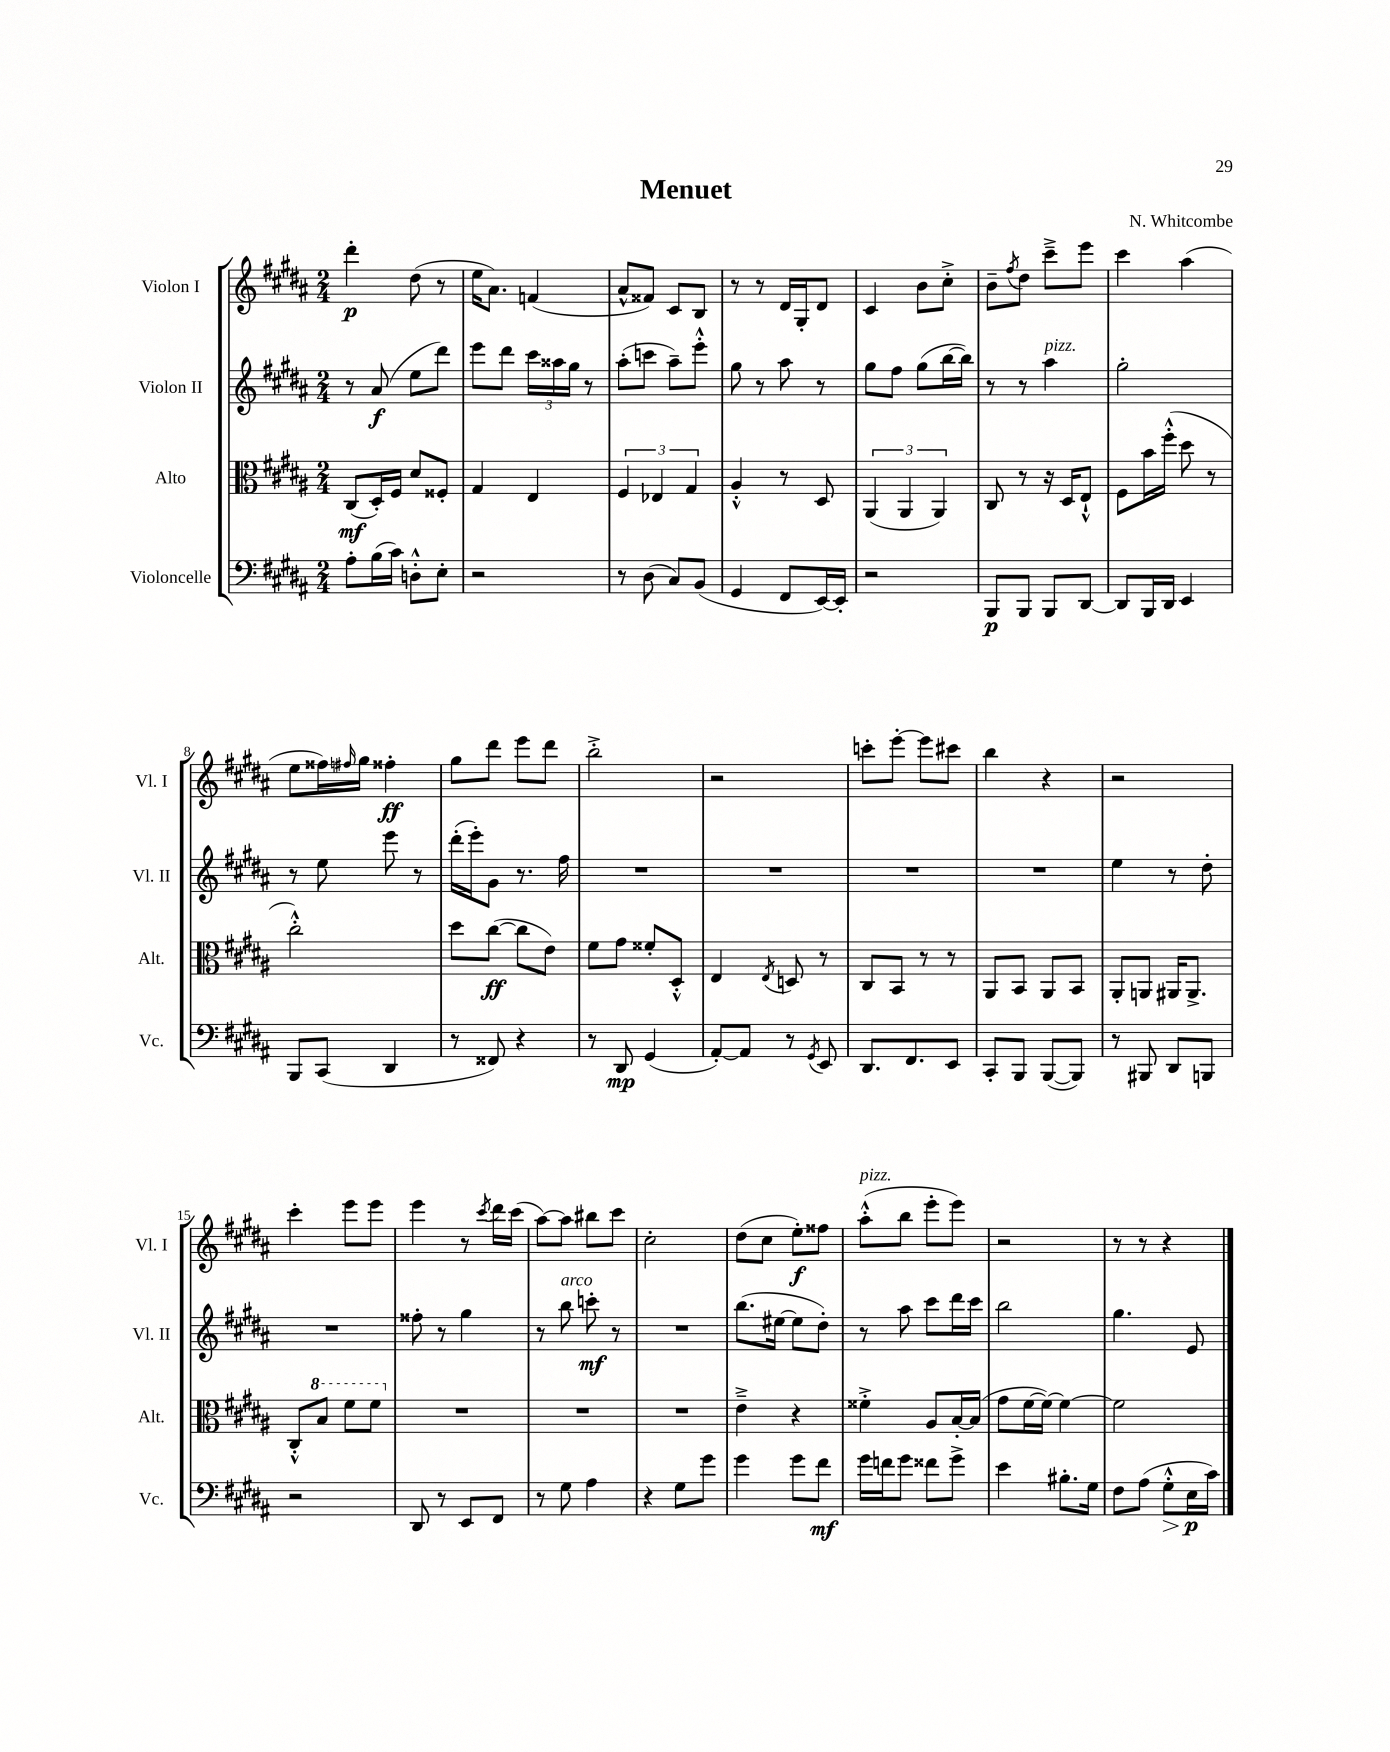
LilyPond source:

\header { title = "Menuet" composer = "N. Whitcombe" }
<<
\new StaffGroup <<
\new Staff = "s0" \with { instrumentName = "Violon I" shortInstrumentName = "Vl. I" } {
    \clef treble \key b \major \numericTimeSignature \time 2/4
    dis'''4-.\p dis''8( r8 |
    e''16 ais'8.) f'4( |
    ais'8-^ fisis'8) cis'8 b8 |
    r8 r8 dis'16 gis16-. dis'8 |
    cis'4 b'8 cis''8-.-> |
    b'8-- \acciaccatura { fis''8 } dis''8 cis'''8---> e'''8 |
    cis'''4 ais''4( |
    e''8 fisis''16) \grace { fis''16 } gis''16 fisis''4-.\ff |
    gis''8 dis'''8 e'''8 dis'''8 |
    b''2-.-> |
    r2 |
    c'''8-. e'''8~-. e'''8 cis'''8 |
    b''4 r4 |
    r2 |
    cis'''4-. e'''8 e'''8 |
    e'''4 r8 \acciaccatura { cis'''8 } dis'''16 cis'''16( |
    ais''8~) ais''8 bis''8 cis'''8 |
    cis''2-. |
    dis''8( cis''8 e''8-.\f) fisis''8 |
    ais''8-.-^^\markup { \italic "pizz." }( b''8 e'''8-. e'''8) |
    r2 |
    r8 r8 r4 \bar "|." |
}
\new Staff = "s1" \with { instrumentName = "Violon II" shortInstrumentName = "Vl. II" } {
    \clef treble \key b \major \numericTimeSignature \time 2/4
    r8 ais'8\f( e''8 dis'''8) |
    e'''8 dis'''8 \tuplet 3/2 { cis'''16 aisis''16 gis''16 } r8 |
    ais''8-.( c'''8 ais''8--) e'''8-.-^ |
    gis''8 r8 ais''8 r8 |
    gis''8 fis''8 gis''8( b''16~ b''16) |
    r8 r8 ais''4^\markup { \italic "pizz." } |
    gis''2-. |
    r8 e''8 e'''8 r8 |
    dis'''16-.( e'''16-.) gis'8 r8. fis''16 |
    R2 |
    R2 |
    R2 |
    R2 |
    e''4 r8 dis''8-. |
    R2 |
    fisis''8-. r8 gis''4 |
    r8 b''8^\markup { \italic "arco" } c'''8-.\mf r8 |
    R2 |
    b''8.( eis''16~ eis''8 dis''8-.) |
    r8 ais''8 cis'''8 dis'''16 cis'''16 |
    b''2 |
    gis''4. e'8 \bar "|." |
}
\new Staff = "s2" \with { instrumentName = "Alto" shortInstrumentName = "Alt." } {
    \clef alto \key b \major \numericTimeSignature \time 2/4
    cis8\mf( dis16-.) fis16 dis'8 fisis8-. |
    gis4 e4 |
    \tuplet 3/2 { fis4 ees4 gis4 } |
    ais4-.-^ r8 dis8 |
    \tuplet 3/2 { ais,4( ais,4 ais,4) } |
    cis8 r8 r16 dis16 e8-!-^ |
    fis8 b'16 fis''16-.-^( dis''8 r8 |
    cis''2-.-^) |
    dis''8 cis''8~\ff( cis''8 e'8) |
    fis'8 gis'8 fisis'8-. dis8-.-^ |
    e4 \acciaccatura { e8 } d8 r8 |
    cis8 b,8 r8 r8 |
    ais,8 b,8 ais,8 b,8 |
    ais,8-. a,8 ais,16 ais,8.-> |
    cis8-.-^ \ottava #1 b'8 fis''8 fis''8 \ottava #0 |
    R2 |
    R2 |
    R2 |
    e'4---> r4 |
    fisis'4-.-> ais8 b16~-. b16( |
    gis'8 fis'16~ fis'16~) fis'4~ |
    fis'2 \bar "|." |
}
\new Staff = "s3" \with { instrumentName = "Violoncelle" shortInstrumentName = "Vc." } {
    \clef bass \key b \major \numericTimeSignature \time 2/4
    ais8-. b16( cis'16) d8-.-^ e8-. |
    r2 |
    r8 dis8( cis8) b,8( |
    gis,4 fis,8 e,16~) e,16-. |
    r2 |
    b,,8\p b,,8 b,,8 dis,8~ |
    dis,8 b,,16 dis,16 e,4 |
    b,,8 cis,8( dis,4 |
    r8 fisis,8) r4 |
    r8 dis,8\mp gis,4( |
    ais,8~-.) ais,8 r8 \acciaccatura { gis,8 } e,8 |
    dis,8. fis,8. e,8 |
    cis,8-. b,,8 b,,8~( b,,8) |
    r8 bis,,8 dis,8 b,,8 |
    r2 |
    dis,8 r8 e,8 fis,8 |
    r8 gis8 ais4 |
    r4 gis8 gis'8 |
    gis'4 gis'8 fis'8\mf |
    gis'16 f'16 gis'8 fisis'8 gis'8-> |
    e'4 bis8.-. gis16 |
    fis8 ais8( gis8-.-^\> e16\p\! cis'16) \bar "|." |
}
>>
>>
